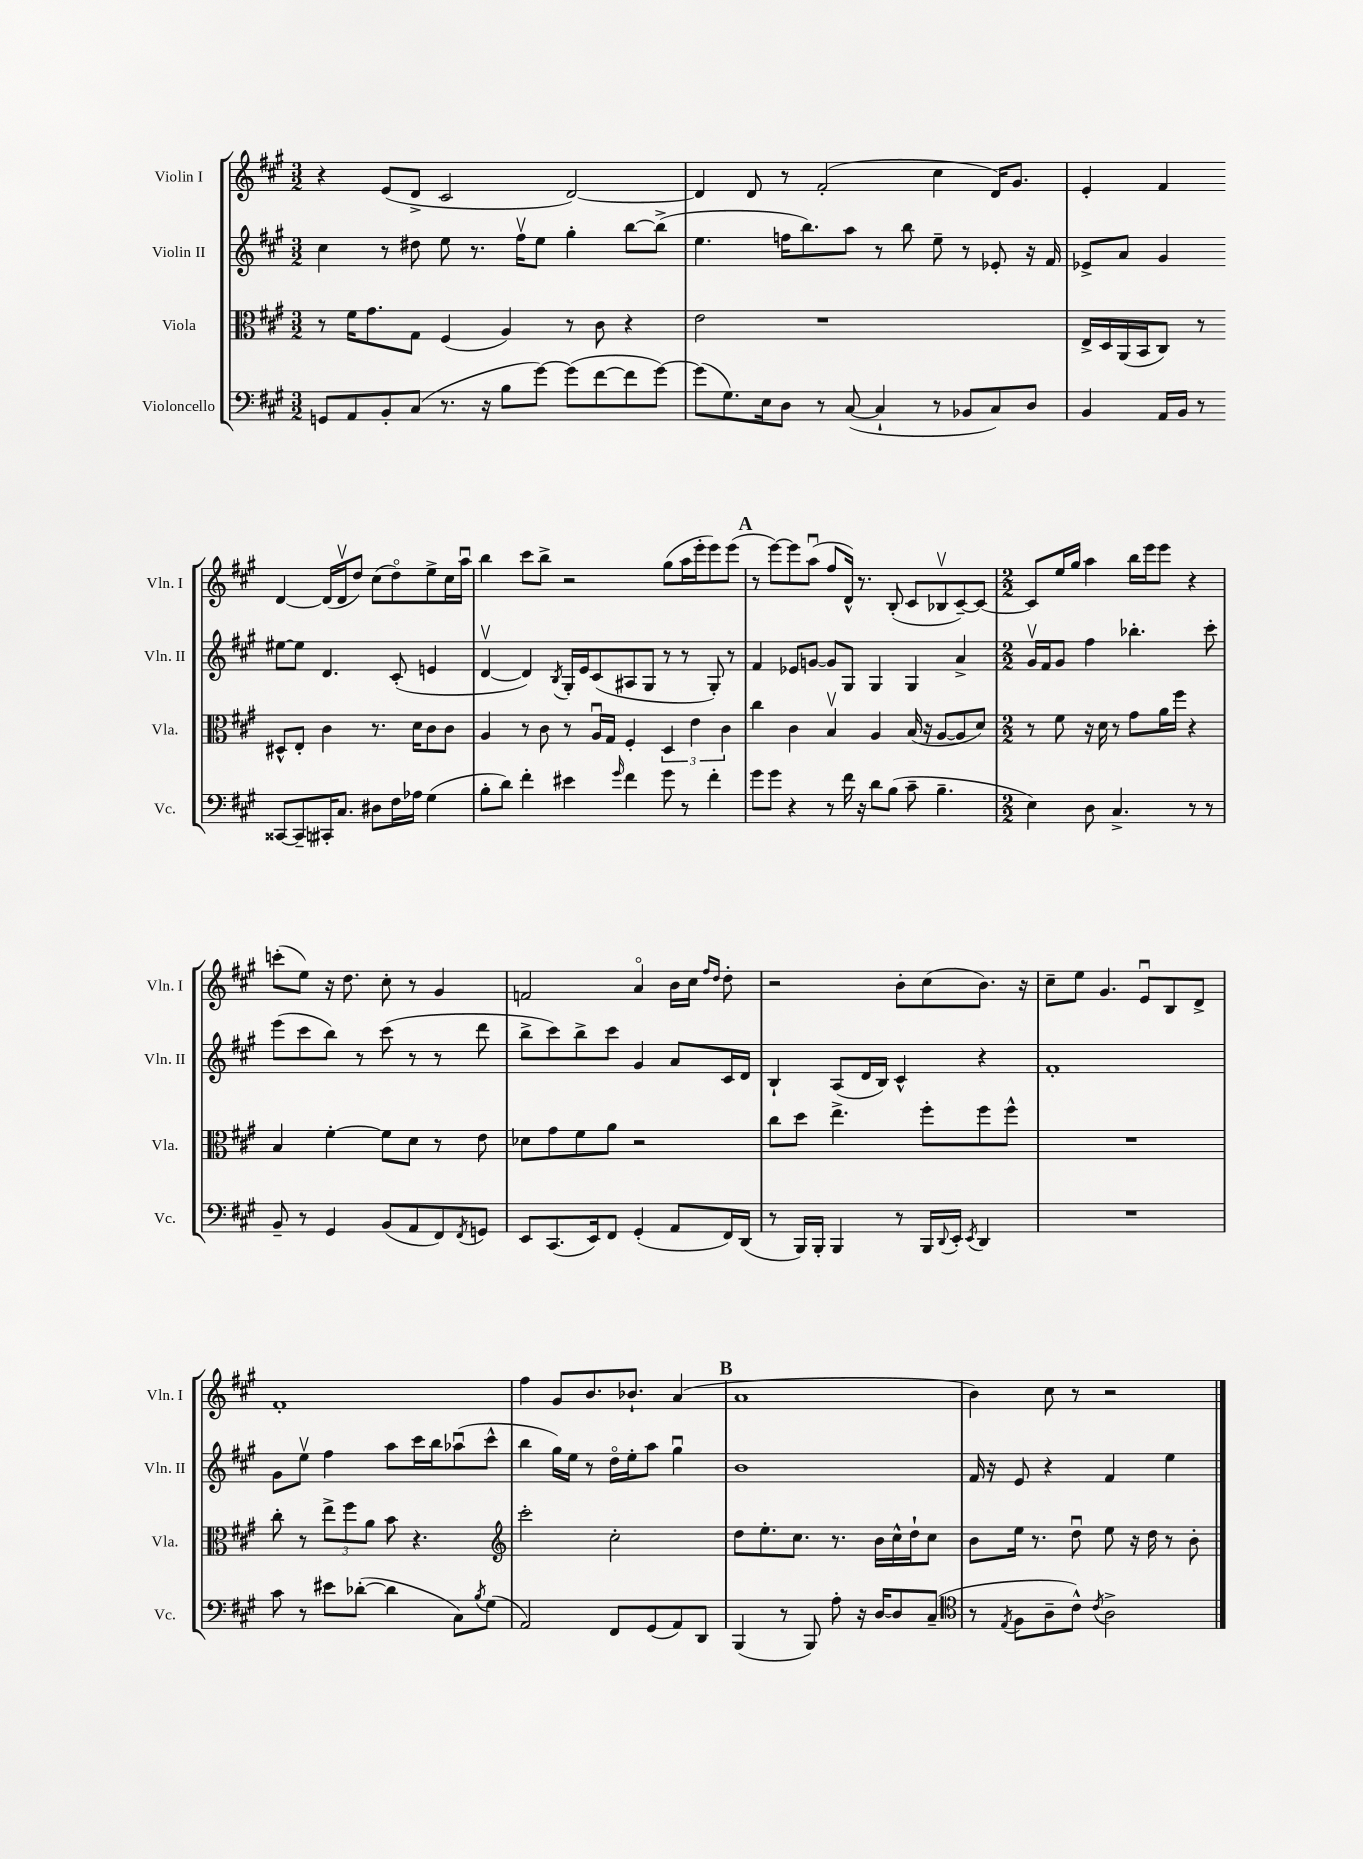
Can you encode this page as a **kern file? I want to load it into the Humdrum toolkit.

**kern	**kern	**kern	**kern
*staff4	*staff3	*staff2	*staff1
*clefF4	*clefC3	*clefG2	*clefG2
*k[f#c#g#]	*k[f#c#g#]	*k[f#c#g#]	*k[f#c#g#]
*M3/2	*M3/2	*M3/2	*M3/2
8GG	8r	4cc#	4r
8AA	16f#	.	.
.	8.g#	.	.
8BB'	.	8r	(8e
(8C#	8G#	8dd#	8d^
8.r	(4F#	8ee	2c#
.	.	8.r	.
16r	.	.	.
8B	4A)	.	.
.	.	16ff#v	.
[8g#)	.	8ee	.
(8g#]	8r	4gg#'	[2d)
[8f#	8c#	.	.
8f#]	4r	[8bb	.
[8g#)	.	(8bb^]	.
=	=	=	=
(8g#]	2e	4.ee	4d]
8.G#)	.	.	.
.	.	.	8d
16E	.	.	.
8D	.	16ff	8r
.	.	8.bb)	.
8r	1r	.	(2f#'
([8C#	.	8aa	.
4C#`]	.	8r	.
.	.	8bb	.
8r	.	8ee~	4cc#
8BB-	.	8r	.
8C#)	.	8e-'	16d)
.	.	.	8.g#
8D	.	16r	.
.	.	16f#	.
=	=	=	=
4BB	16E^	8e-^	4e'
.	16D	.	.
.	(16AA	8a	.
.	16BB	.	.
16AA	8C#)	4g#	4f#
16BB	.	.	.
8r	8r	.	.
[8CC##	8D#^^	[8ee#	[4d
8CC##~]	8E'	8ee#]	.
16CC#'	4c#	4.d	(16d]
8.C#	.	.	16dv
.	.	.	8dd)
8D#	8.r	.	(8cc#
16F#	.	(8c#'	8ddo)
16A-	16d	.	.
(4G#	8c#	4e	8ee^
.	8c#	.	16cc#
.	.	.	16aau
=	=	=	=
8B'	4A	[4dv	4bb
8d)	.	.	.
4f#'	8r	4d])	8ccc#
.	8c#	.	8bb^
.	.	8qB	.
4e#	8r	16G#'	2r
.	.	16e	.
.	16Au	(8c#	.
.	16G#	.	.
16qqg#	.	.	.
4f#	4F#'	8A#	.
.	.	8G#	.
8g#	6D	8r	(8gg#
8r	.	8r	16aa
.	6e	.	.
.	.	.	16eee'
4f#'	.	8G#')	8eee)
.	6c#	.	.
.	.	8r	(8eee
=	=	=	=
8g#	4cc#	4f#	8r
8g#	.	.	[8eee)
4r	4c#	8e-	8eee]
.	.	[8g	(8aau
8r	4Bv	8g]	8ff#
16f#	.	8G#	16d^^)
16r	.	.	8.r
8d	4A	4G#	.
(8B	.	.	(8B'
8c#~	(16B	4G#	8c#
.	16r	.	.
4.B~	[8A	.	8B-v
.	8A]	4a^	[8c#~)
.	8d)	.	8c#_
=	=	=	=
*M2/2	*M2/2	*M2/2	*M2/2
4E)	8r	16g#v	8c#]
.	.	16f#	.
.	8f#	8g#	16ee
.	.	.	16gg#
8D	16r	4ff#	4aa
.	16d	.	.
4.C#^	8r	.	.
.	8g#	4.bb-'	16bb
.	.	.	16eee
.	16a	.	8eee
.	16ff#	.	.
8r	4r	.	4r
8r	.	8ccc#'	.
=	=	=	=
8BB~	4B	(8eee	(8ccc'
8r	.	8ccc#	8ee)
4GG#	[4f#'	8bb)	16r
.	.	.	8.dd
.	.	8r	.
(8BB	8f#]	(8ccc#	8cc#'
8AA	8d	8r	8r
8FF#)	8r	8r	4g#
8qFF#	.	.	.
8GG	8e	8ddd	.
=	=	=	=
8EE	8d-	8bb^	2f
(8.CC#	8g#	8ccc#)	.
.	8f#	8bb^	.
16EE)	.	.	.
8FF#	8a	8ccc#	.
(4GG#'	2r	4g#	4ao
8AA	.	8a	16b
.	.	.	16cc#
.	.	.	16qqff#
.	.	.	16qqdd
16FF#)	.	16c#	8dd'
(16DD	.	16d	.
=	=	=	=
8r	8cc#	4B`	2r
16BBB)	8dd	.	.
16BBB'	.	.	.
4BBB	4.ee^	(8A	.
.	.	16d	.
.	.	16B)	.
8r	.	4c#^^	8b'
16BBB	8ff#'	.	(8cc#
8qqDD	.	.	.
16EE'	.	.	.
8qEE	.	.	.
4DD	8ff#	4r	8.b)
.	8ff#^^	.	.
.	.	.	16r
=	=	=	=
1r	1r	1f#'	8cc#~
.	.	.	8ee
.	.	.	4.g#
.	.	.	8eu
.	.	.	8B
.	.	.	8d^
=	=	=	=
8c#	8cc#'	8g#	1f#'
8r	8r	8eev	.
8e#	12ee^	4ff#	.
.	12ff#	.	.
([8d-'	.	.	.
.	12a	.	.
4d-]	8b	8aa	.
.	4.r	16ccc#	.
.	.	16bb	.
8C#)	.	(8aa-u	.
8qB	.	.	.
(8G#	.	8ccc#^^	.
=	=	=	=
*	*clefG2	*	*
2AA)	2ccc#'	4bb	4ff#
.	.	16gg#)	8g#
.	.	16ee	.
.	.	8r	8.b
8FF#	2cc#'	16ddo	.
.	.	16ee'	8.b-`
(8GG#	.	8aa	.
8AA)	.	4gg#u	(4a
8DD	.	.	.
=	=	=	=
(4BBB	8dd	1b	1a
.	8.ee'	.	.
8r	.	.	.
.	8.cc#	.	.
8BBB)	.	.	.
8A'	8.r	.	.
16r	.	.	.
[16D	16b	.	.
8D]	16cc#^^	.	.
.	16dd`	.	.
(8C#~	8cc#	.	.
=	=	=	=
*clefC4	*	*	*
8r	8b	16f#	4b)
.	.	16r	.
8qE	.	.	.
8F#	16ee	8e	.
.	8.r	.	.
8A~	.	4r	8cc#
8c#^^)	8ddu	.	8r
8qc#	.	.	.
2A^	8ee	4f#	2r
.	16r	.	.
.	16dd	.	.
.	8r	4ee	.
.	8b'	.	.
==	==	==	==
*-	*-	*-	*-
